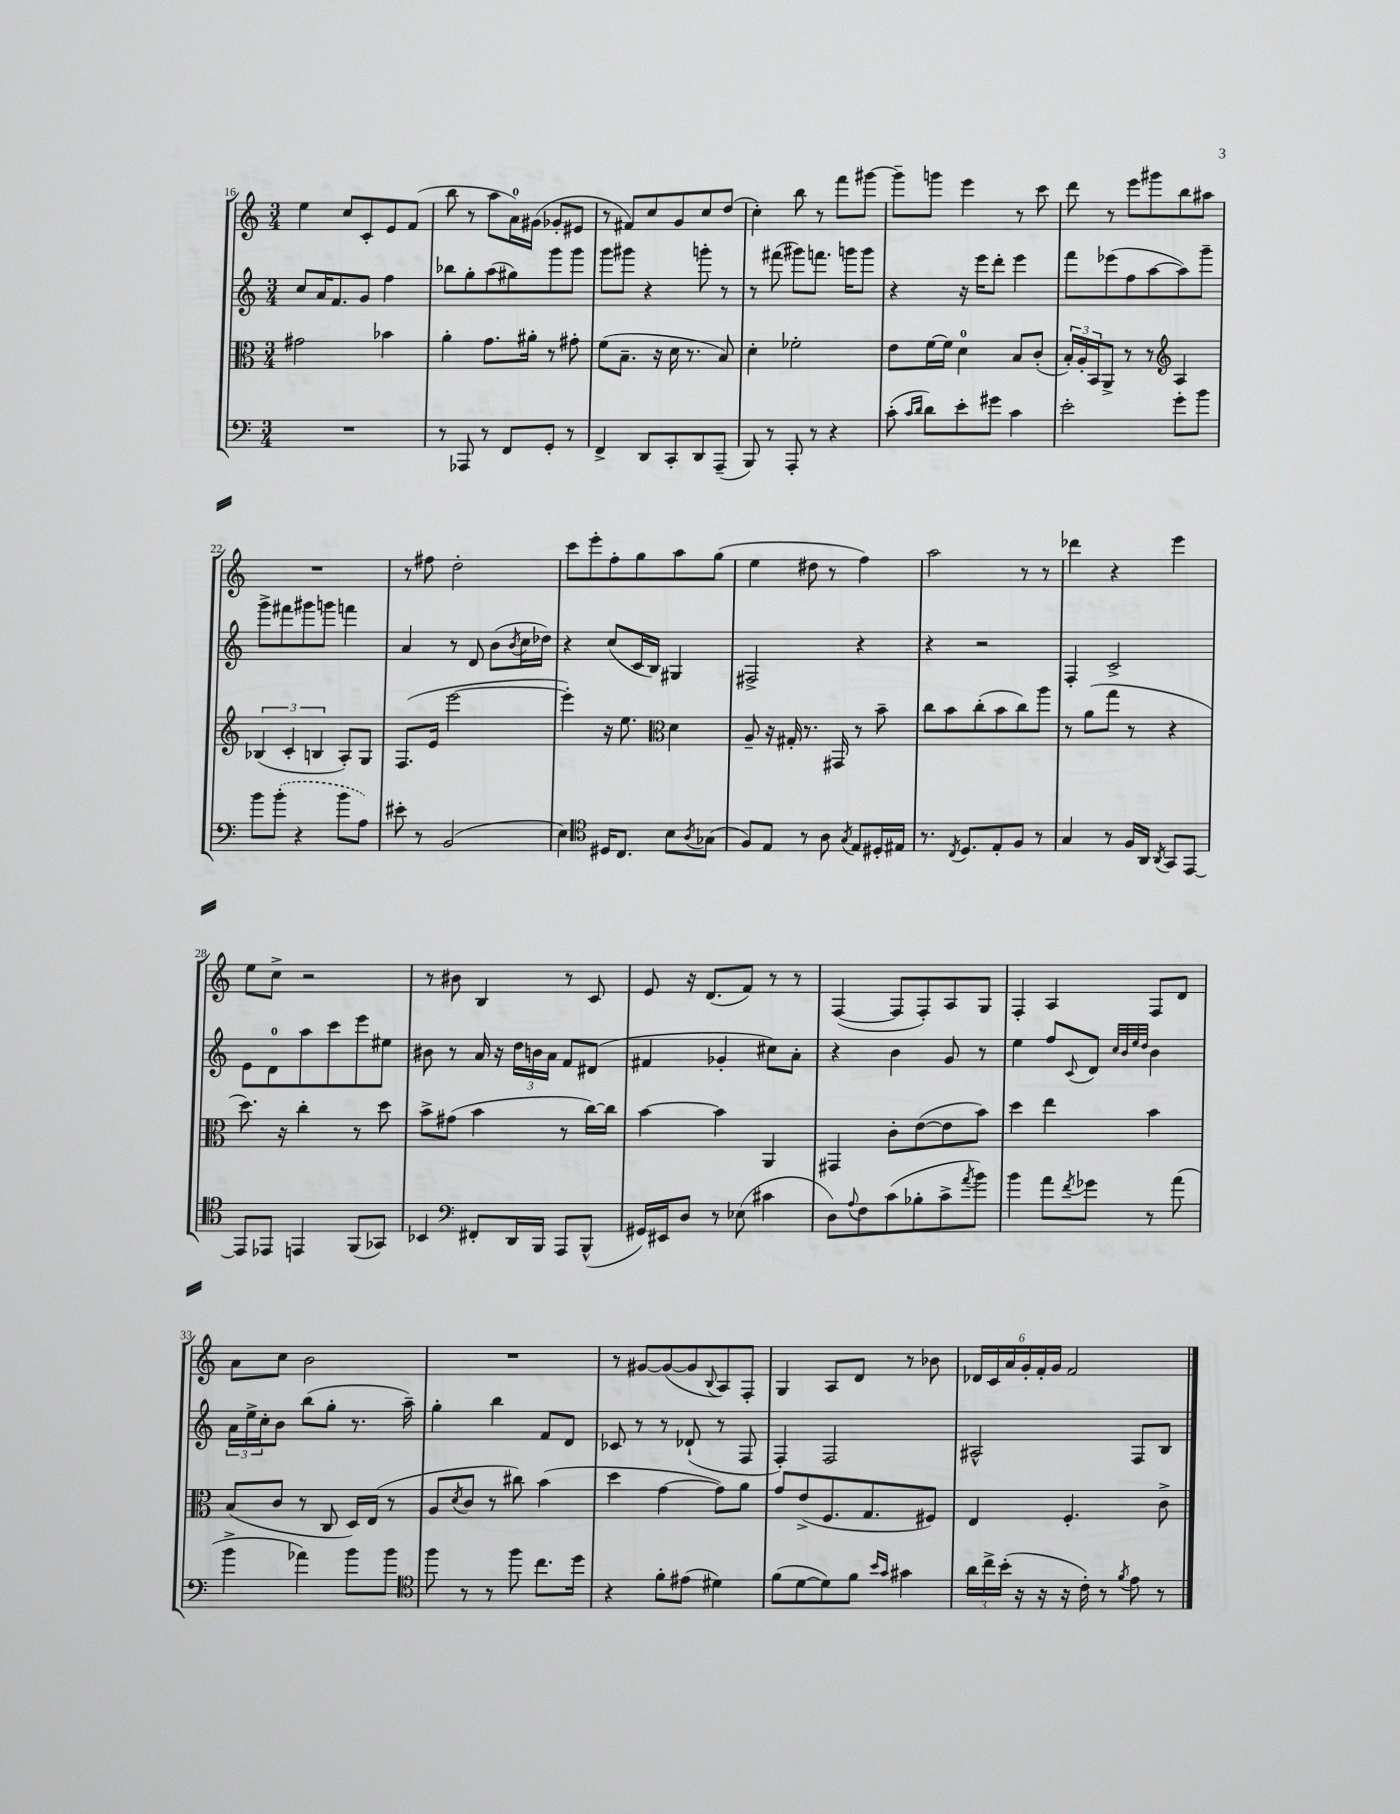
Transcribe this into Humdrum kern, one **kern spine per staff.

**kern	**kern	**kern	**kern
*staff4	*staff3	*staff2	*staff1
*clefF4	*clefC3	*clefG2	*clefG2
*k[]	*k[]	*k[]	*k[]
*M3/4	*M3/4	*M3/4	*M3/4
2.r	2g#	8cc	4ee
.	.	16a	.
.	.	8.f	.
.	.	.	8cc
.	.	8g	8c'
.	4b-	4ff	8e
.	.	.	(8f
=	=	=	=
8r	4a'	8bb-	8bb
8AAA-	.	8gg'	8r
8r	8.g	(8aa	8aa
8FF	.	8gg#)	16a)
.	16a#'	.	(16g#
8GG'	8r	8ggg	8g-'
8r	8g#'	8ggg	8e#
=	=	=	=
4FF^	(8f	8ggg	8r
.	8.B~	8ggg#	8f#)
8DD	.	4r	8cc
.	16r	.	.
8CC'	16d	.	8g
.	8.r	.	.
8DD	.	8ggg'	8cc
(8AAA~	8B)	8r	(8dd
=	=	=	=
8BBB)	4d'	8r	4cc')
8r	.	(8fff#	.
8AAA'	2f-'	8ggg#)	8bb
8r	.	8.fff	8r
4r	.	.	8fff
.	.	16ggg	.
.	.	8ggg	[8ggg#
=	=	=	=
(8c'	8e	4r	8ggg#~]
16qqc	.	.	.
16qqd	.	.	.
8d)	[16f	.	8ggg
.	16f]	.	.
8e'	4d	16r	4eee
.	.	16eee	.
8g#	.	8ddd'	.
4c	8B	4eee	8r
.	(8c'	.	8ccc
=	=	=	=
2e'	24B')	8fff	8ddd
.	24A'	.	.
.	24BB	.	.
.	8AA^	(8eee-	8r
.	8r	8ff	8eee
.	8r	[8aa	8ggg#
*	*clefG2	*	*
8g'	4A	8aa])	8bb
8b	.	8ggg~	8aa#
=	=	=	=
8b	(6B-	8ggg^	2.r
(8b'	.	8fff#	.
.	6c'	.	.
4r	.	8ggg#	.
.	6B	.	.
.	.	8ggg	.
8b	8A')	4fff	.
8A)	8G	.	.
=	=	=	=
8e#'	(8.F	4a	8r
8r	.	.	8ff#
.	16e	.	.
(2BB	[2eee	8r	2dd'
.	.	8d	.
.	.	(8b	.
.	.	8qb	.
.	.	16cc	.
.	.	16dd-)	.
=	=	=	=
4E)	4eee'])	4r	8ccc
.	.	.	8eee'
*clefC4	*	*	*
16D#	16r	(8cc	8ff'
8.C	8.ee	.	.
.	.	16c	8gg
.	.	16B)	.
*	*clefC3	*	*
8B	4d	4G#	8aa
8qA	.	.	.
(8G-	.	.	(8gg
=	=	=	=
8F)	8A~	2F#^	4ee
8E	16r	.	.
.	16G#'	.	.
8r	8.r	.	8dd#
8A	.	.	8r
.	16GG#	.	.
8qG	.	.	.
8E	8r	4r	4ff)
16D#'	8b~	.	.
16E#	.	.	.
=	=	=	=
8.r	8cc	4r	2aa
.	8b	.	.
8qC	.	.	.
8.D	.	.	.
.	(8cc'	2r	.
8E'	8b	.	.
8F	8cc)	.	8r
8r	8aa	.	8r
=	=	=	=
4G	8r	4F'	4ddd-
.	(8a	.	.
8r	8gg	2c^	4r
16F	8r	.	.
16AA	.	.	.
8qAA	.	.	.
8GG	4r	.	4eee
[8EE	.	.	.
=	=	=	=
8EE]	8.dd)	8e	8ee
8EE-	.	8d	8cc^
.	16r	.	.
4EE	4cc'	8aa	2r
.	.	8ccc	.
(8FF	8r	8eee	.
8GG-)	8dd	8ee#	.
=	=	=	=
4BB-	8b^	8b#	8r
.	(8g#	8r	8b#
*clefF4	*	*	*
8FF#'	4b	16a	4B
.	.	16r	.
16DD	.	24dd	.
.	.	24b	.
16BBB	.	.	.
.	.	24a	.
8AAA	8r	8f	8r
(8BBB^^	[16cc)	(8d#	8c
.	16cc]	.	.
=	=	=	=
16GG#)	[4b	4f#	8e
16EE#	.	.	.
8D	.	.	16r
.	.	.	(8.d
8r	4b]	4g-'	.
(8E-	.	.	8f)
4c#	4AA	8cc#)	8r
.	.	8a'	8r
=	=	=	=
8D)	4GG#	4r	([4F
8qqA	.	.	.
8F	.	.	.
(8c	8c'	4b	8F]
8B-'	([8e	.	8F')
8c^	8e]	8g	8A
8qa	.	.	.
8b)	8b)	8r	8G
=	=	=	=
4b	4dd	4ee	4F'
8a	4ee	8ff	4A
8qf	.	8qqc	.
8g-	.	8d	.
.	.	32qqcc	.
.	.	32qqb	.
.	.	32qqee	.
.	.	32qqdd	.
8r	4b	4b	8F
(8a	.	.	8d
=	=	=	=
4b^	(8B	24a	8a
.	.	24ee^	.
.	.	24cc'	.
.	8c	8b	8cc
4a-)	8r	(8bb	2b
.	8C	8gg'	.
8b	16D)	8.r	.
.	(16E	.	.
8b	8r	.	.
.	.	16aa~)	.
=	=	=	=
*clefC4	*	*	*
8ff	8A	4gg'	2.r
.	8qd	.	.
8r	8c	.	.
8r	8r	4bb	.
8ff	8cc#)	.	.
8.cc	(4b	8f	.
.	.	8d	.
16dd	.	.	.
=	=	=	=
4r	4dd	8c-	8r
.	.	8r	[8g#
8f'	[4g	8r	(8g#_
(8e#	.	(8d-`	8g#]
.	.	.	8qqB
4d#)	8g])	8r	8A)
.	8a	8F	8F'
=	=	=	=
(8f	8g	4F')	4G
[8d	(8e^	.	.
8d])	8.F	2F	8A
8f	.	.	8d
.	8.G	.	.
16qqb	.	.	.
16qqg	.	.	.
4g#	.	.	8r
.	8F#)	.	8b-
=	=	=	=
24a	4E	2A#^^	24d-
24cc^	.	.	24c
(24b'	.	.	24a
16r	.	.	24g'
.	.	.	24f'
16r	.	.	.
.	.	.	24g
16r	4.F'	.	2f
16c')	.	.	.
8r	.	.	.
8qf	.	.	.
8e	.	8F	.
8r	8c^	8B	.
==	==	==	==
*-	*-	*-	*-
